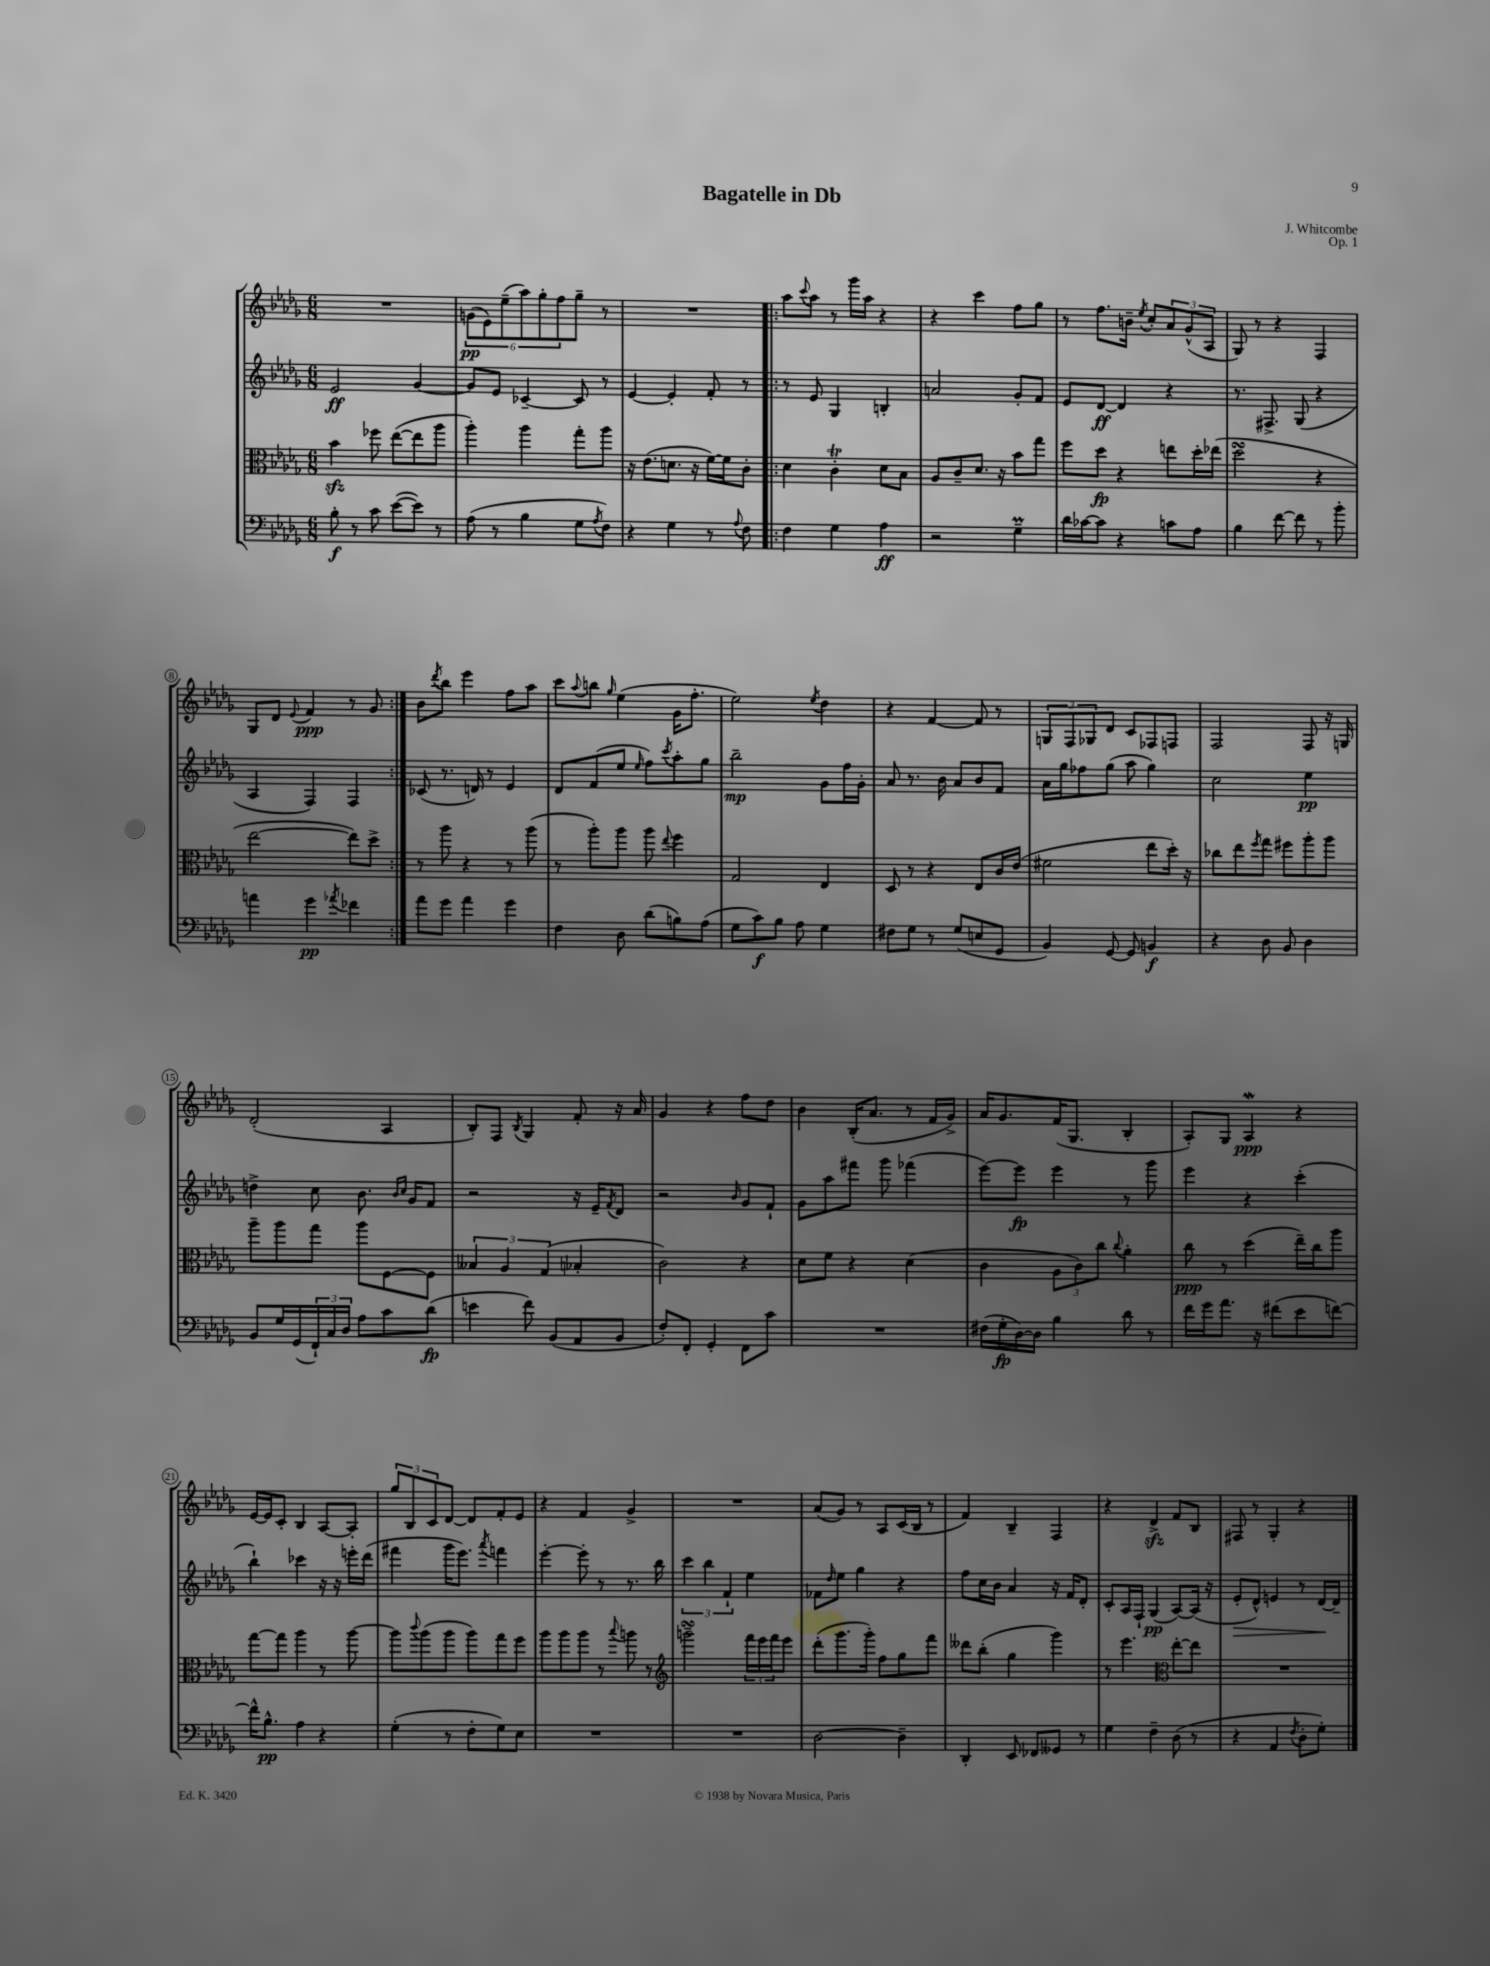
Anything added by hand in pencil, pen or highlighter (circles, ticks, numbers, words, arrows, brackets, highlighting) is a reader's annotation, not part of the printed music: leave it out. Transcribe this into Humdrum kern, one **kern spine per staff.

**kern	**kern	**kern	**kern
*staff4	*staff3	*staff2	*staff1
*clefF4	*clefC3	*clefG2	*clefG2
*k[b-e-a-d-g-]	*k[b-e-a-d-g-]	*k[b-e-a-d-g-]	*k[b-e-a-d-g-]
*M6/8	*M6/8	*M6/8	*M6/8
8B-'	4b-	2e-	2.r
8r	.	.	.
8c	8ff-	.	.
([8e-	([8ee-	.	.
8e-])	8ee-]	[4g-	.
8r	8aa-	.	.
=	=	=	=
(8A-	4aa-')	8g-]	(12g
.	.	.	12e-)
8r	.	8e-	.
.	.	.	(12ee-~
4B-	4aa-	[4c-~	12aa-)
.	.	.	12gg-'
.	.	.	12ff
8G-	8gg-'	8c-]	8gg-~
8qA-	.	.	.
8F)	8aa-	8r	8r
=	=	=	=
4r	16r	[4e-	2.r
.	(8.e-	.	.
4G-	8.d	4e-']	.
.	16r	.	.
8r	[16f)	8f'	.
.	16f]	.	.
8qqA-	.	.	.
8F	8c'	8r	.
=!|:	=!|:	=!|:	=!|:
4F	4d-	8r	8aa-
.	.	.	8qqccc
.	.	8e-	8aa-
4G-	4c'	4G-	8r
.	.	.	16ggg-
.	.	.	16aa-
4A-	8d-	4B'	4r
.	8B-	.	.
=	=	=	=
2r	8A-	2a	4r
.	8c~	.	.
.	8.d-	.	4ccc
.	16r	.	.
4G-~	8b-	8g-'	8ff
.	8gg-	8f	8gg-
=	=	=	=
16d-	8ff	8e-	8r
[16c-	.	.	.
8c-]	8dd-	[8d-	8.ff
4r	4r	4d-]	.
.	.	.	16b~
.	.	.	8qee-
.	.	.	8cc'
8c	8ee	4r	12a-
.	.	.	(12g-^^
8A-	16dd-'	.	.
.	.	.	12A-
.	(16ee-	.	.
=	=	=	=
4B-	2dd-	8.r	8G-)
.	.	.	8r
.	.	8.F#^	.
[8f	.	.	4r
8f]	.	(8G-	.
8r	4r	4r	4F
8b-'	.	.	.
=	=	=	=
4a	[2ee-	4A-	8G-
.	.	.	8d-
.	.	.	8qqe-
4g-	.	4F)	4f
8qa-	.	.	.
4f-	8ee-])	4F	8r
.	8dd-^	.	8g-
=:|!	=:|!	=:|!	=:|!
8a-	8r	(8c-	8b-
.	.	.	8qddd-
8g-	8aa-	8.r	8bb-
4a-	4r	.	4eee-
.	.	16d)	.
.	.	8r	.
4g-	8r	4e-	8ff
.	(8aa-	.	8aa-
=	=	=	=
4F	8r	8d-	8ccc
.	.	.	8qqaa-
.	8aa-')	(8f	8bb
.	.	.	16qqgg-
8D-	8aa-	8ee-	(4ee-
.	.	16qqee-	.
(8d-	8aa-	8ff)	.
.	8qqee-	8qccc	.
8B)	4ff	8aa-'	16g-
.	.	.	8.ff'
(8A-	.	8gg-	.
=	=	=	=
8G-	2G-	2bb-~	2ee-)
8c)	.	.	.
8B-	.	.	.
8A-	.	.	.
.	.	.	8qee-
4G-	4E-	8g-	4dd-
.	.	16ff	.
.	.	16g-'	.
=	=	=	=
8F#	8D-	8a-	4r
8G-	8r	8.r	.
8r	4r	.	[4f
.	.	16b-	.
(8G-	.	8a-	.
8E	8E-	8b-	8f]
8GG-	16c	8f	8r
.	(16e-	.	.
=	=	=	=
4BB-)	2f#	16a-	12G
.	.	16gg-	.
.	.	.	12F
.	.	8ff-	.
.	.	.	12G-
[8GG-	.	(8gg-	8d-
8GG-]	.	8aa-	8c
4BB	8ee-	4gg-)	8F-
.	16dd-')	.	8F
.	16r	.	.
=	=	=	=
4r	8cc-	2cc	2F
.	8ee-	.	.
.	8qff	.	.
8D-	8gg-	.	.
8BB-	8ff#	.	.
4D-	8aa-'	4ee-	8F
.	8aa-	.	16r
.	.	.	16G
=	=	=	=
8BB-	8aa-~	4dd^	(2d-'
16G-	8aa-	.	.
(16GG-	.	.	.
24FF`)	8gg-	8cc	.
24C	.	.	.
24D-	.	.	.
8A-	8aa-	8.b-	.
8c	[8F	.	4A-
.	.	16qqb-	.
.	.	16qqcc	.
.	.	16g-	.
(8d-	8F]	8f	.
=	=	=	=
4e	6B--	2r	8B-')
.	.	.	8F
.	6A-	.	.
.	.	.	8qB-
8f)	.	.	4G-
.	(6G-	.	.
(8BB-	.	.	.
8AA-	4B-'	16r	8f'
.	.	16e-~	.
.	.	8qf	.
8BB-	.	8d-	16r
.	.	.	16a-
=	=	=	=
8F')	2c)	2r	4g-
8FF'	.	.	.
4GG-'	.	.	4r
.	.	16qqb-	.
8FF	4r	8g-	8ff
8c	.	8f`	8dd-
=	=	=	=
2.r	8d-	8g-	4b-
.	8f	8aa-	.
.	4r	8fff#	(16B-'
.	.	.	8.a-
.	.	8ggg-	.
.	(4d-	(4fff-	8r
.	.	.	16f
.	.	.	16g-^)
=	=	=	=
(16F#	4c	[8eee-)	16a-
16G-'	.	.	8.g-
[16D-)	.	8eee-]	.
16D-]	.	.	.
4B-	12A-	4eee-	(16f
.	.	.	8.G-
.	12c)	.	.
.	12cc	.	.
.	8qqcc	.	.
8d-	4a-'	8r	4B-'
8r	.	8ggg-	.
=	=	=	=
16f	8cc	4eee-	8A-')
16g-	.	.	.
8.a-	8r	.	8G-
.	(4dd-	4r	4A-
16r	.	.	.
(8f#	.	.	.
8e-	16ee-~)	(4ccc'	4r
.	16cc	.	.
[8f)	8aa-	.	.
=	=	=	=
16f^^]	[8gg-	4bb-`)	[16e-
8.B-^^	.	.	16e-]
.	8gg-]	.	8c'
4A-	4aa-	4ccc-	4B-
4r	8r	16r	[8A-
.	.	16r	.
.	[8aa-	16eee'	8A-']
.	.	(16ddd-	.
=	=	=	=
(4G-'	8aa-]	4fff#	12gg-
.	.	.	12B-
.	8qqccc	.	.
.	(8aa-	.	.
.	.	.	12c
8r	8aa-	16ggg-	[8d-
.	.	8.eee-)	.
8F'	8aa-)	.	8d-]
.	.	8qaaa-	.
8G-)	8gg-	4fff	8f'
8E-	8ff	.	8e-
=	=	=	=
2.r	8aa-	[4eee-'	4r
.	8aa-	.	.
.	8aa-	8eee-']	4f
.	8r	8r	.
.	8qqbb-	.	.
.	8aa	8.r	4g-^
.	8r	.	.
.	.	16bb-	.
=	=	=	=
*	*clefG2	*	*
2.r	2ggg~	6ccc	2.r
.	.	6bb-	.
.	.	6f`	.
.	24fff	4ee-	.
.	24eee-	.	.
.	24fff	.	.
.	8eee-	.	.
=	=	=	=
[2D-	(8ddd-'	8f-	(8a-
.	.	16qqdd-	.
.	8.ggg-	8ee-	8g-)
.	.	4gg-	8r
.	16ggg-')	.	.
.	8ff	.	8A-
4D-~]	8gg-	4r	(16c
.	.	.	16B-
.	8fff	.	8r
=	=	=	=
4DD-'	8ddd--	8ff	4f)
.	(8bb-'	16cc	.
.	.	16b-	.
8EE-	4gg-	4a-	4B-~
8FF-	.	.	.
8GG--	4ggg-)	16r	4F
.	.	16f	.
8r	.	8d-'	.
=	=	=	=
4G-	8r	8c'	4r
.	4.eee-	16A-	.
.	.	16F`	.
4F~	.	(4G-	4d-^
*	*clefC3	*	*
(8D-	[8ee-'	[8A-)	8f
8r	8ee-]	(16A-]	8B-
.	.	16r	.
=	=	=	=
4r	2.r	8e-'	8F#
.	.	8d-^^)	8r
4AA-	.	4e	4G-'
8qF	.	.	.
8D-'	.	8r	4r
8G-')	.	[16d-	.
.	.	16d-~]	.
==	==	==	==
*-	*-	*-	*-
